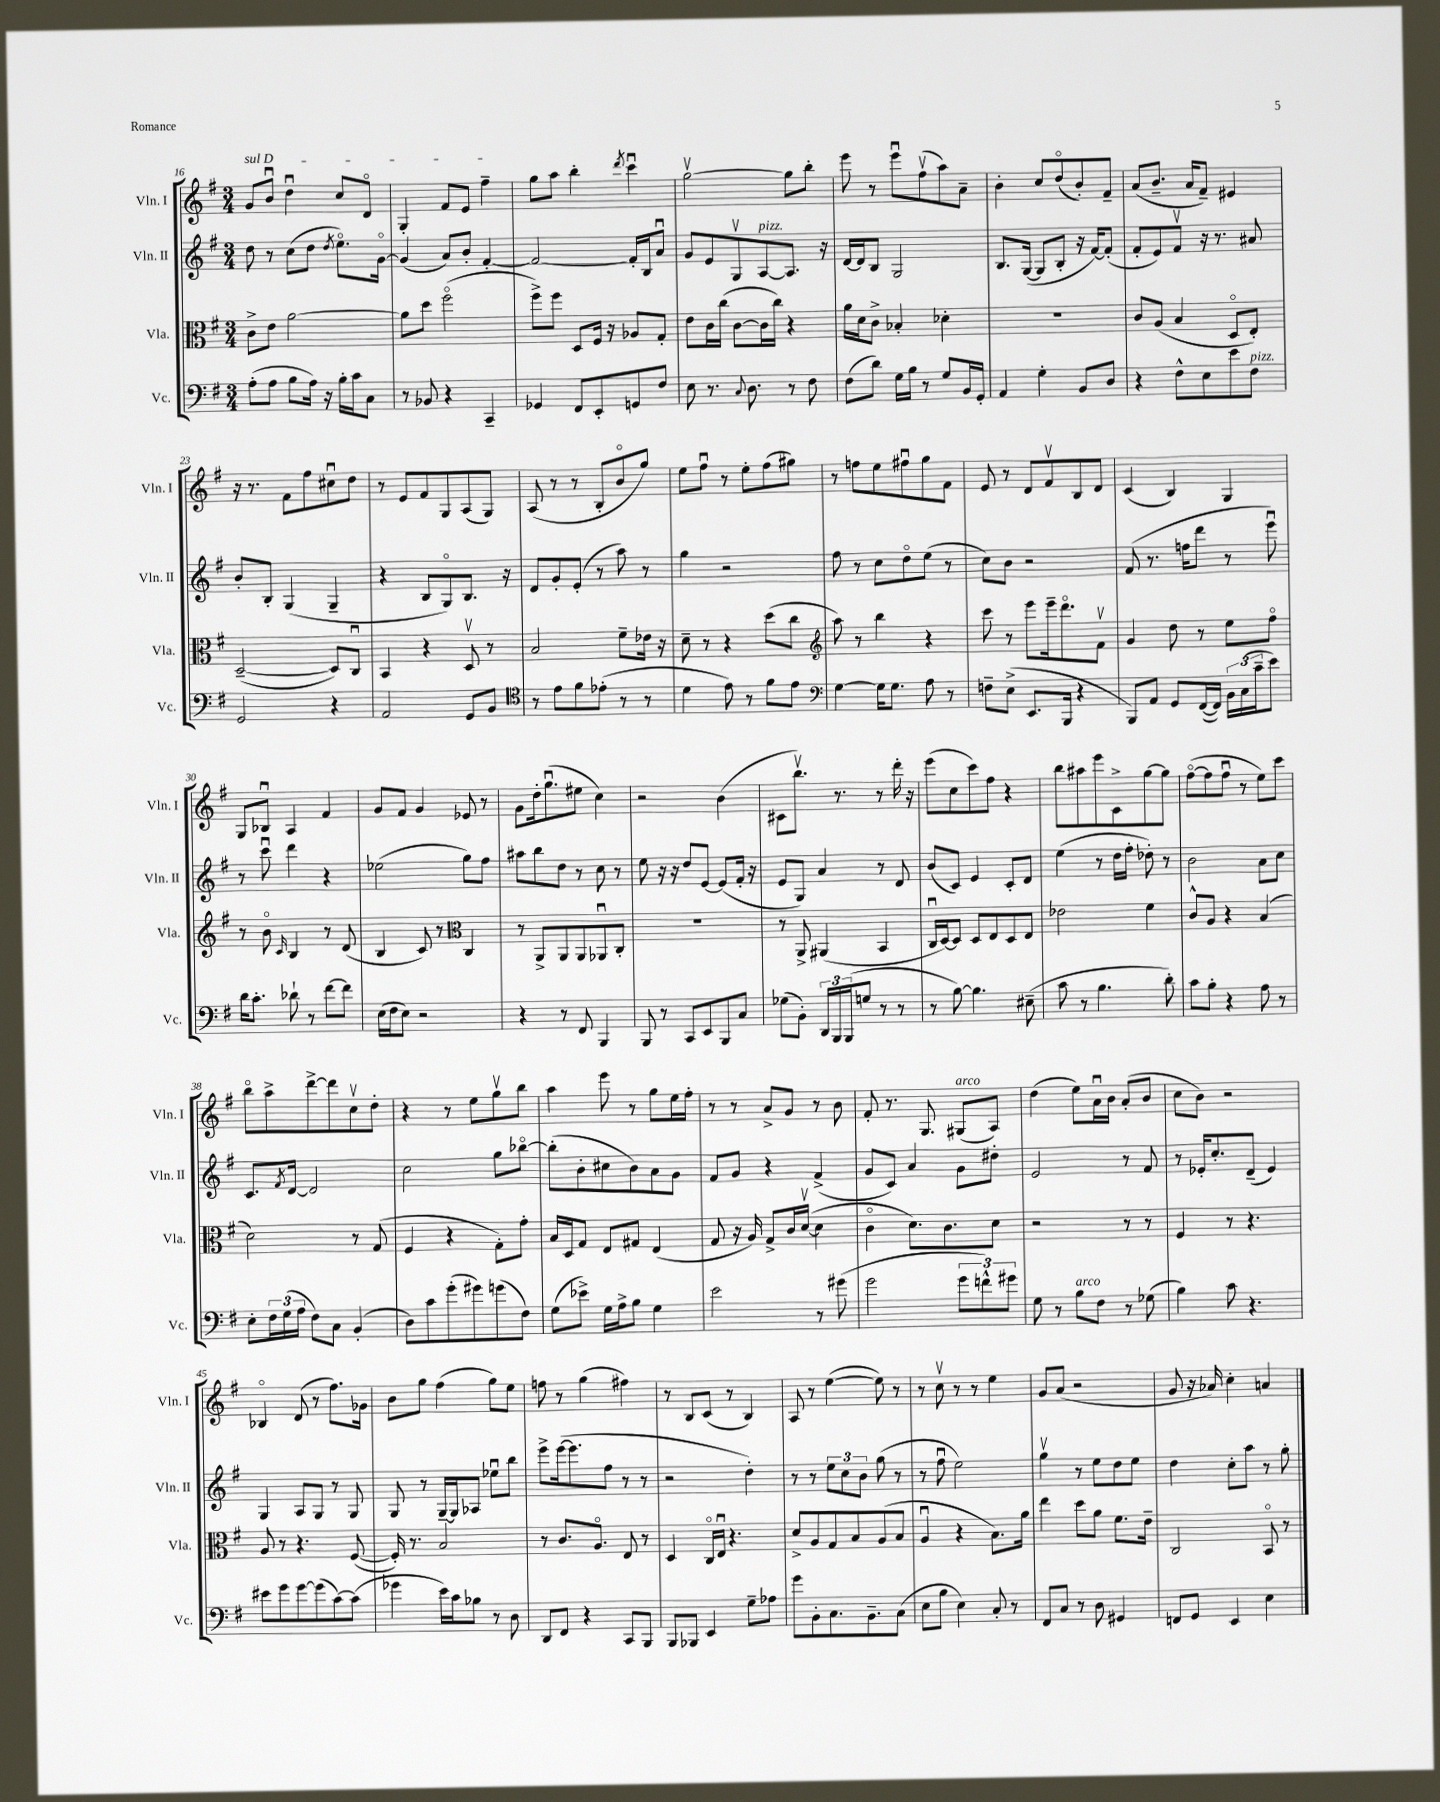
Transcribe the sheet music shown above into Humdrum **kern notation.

**kern	**kern	**kern	**kern
*staff4	*staff3	*staff2	*staff1
*clefF4	*clefC3	*clefG2	*clefG2
*k[f#]	*k[f#]	*k[f#]	*k[f#]
*M3/4	*M3/4	*M3/4	*M3/4
(8A'	8c^	8dd	8g
8A	8e	8r	8bu
8B	[2a	(8cc	4ddu
16A)	.	8dd	.
16r	.	.	.
.	.	8qdd	.
16B'	.	8.eeo)	8cc
16c	.	.	.
8C	.	.	8do
.	.	[16go	.
=	=	=	=
8r	8a]	(4g]	4G'
8BB-	8dd	.	.
4r	(2ff#o	8a)	8f#
.	.	8b'	8e
4CC~	.	[4f#'	4ff#~
=	=	=	=
4GG-	8ff#^)	2f#_	8gg
.	8ff#	.	8aa
8FF#	8D	.	4bb'
8EE'	16F#	.	.
.	16r	.	.
.	.	.	8qddd
8GG	8A-	16f#']	4cccu
.	.	16B	.
8F#	8G'	8au	.
=	=	=	=
8E	8e	8g	[2ggv
8.r	16c	8e	.
.	(16cc	.	.
.	[8c	8Gv	.
8qqC	.	.	.
8.D	.	.	.
.	16c]	[8A	.
.	16cc)	.	.
8r	4r	8.A]	8gg]
8F#	.	.	8bb'
.	.	16r	.
=	=	=	=
(8F#	16a	[16d	8eee
.	16d	16d]	.
8d)	8c^	8B	8r
16G	4B-'	2G	8eeeu
16B	.	.	.
8r	.	.	(8ff#v
8G	4d-'	.	8aa)
16BB	.	.	8a~
16GG'	.	.	.
=	=	=	=
4AA	2.r	8.B	4b'
.	.	([16G	.
4G'	.	8G]	8cc
.	.	8B'	(8ddo
8BB	.	16r	8b')
.	.	[16f#)	.
8D	.	(8f#']	8f#~
=	=	=	=
4r	8c	8f#'	(8a
.	(8A	8e)	8.b~
8F#^^	4B	8f#v	.
.	.	.	16a
8E	.	16r	8f#~)
.	.	8.r	.
8e	8Do	.	4e#
8F#	8E')	8a#	.
=	=	=	=
2GG	([2D~	8b'	16r
.	.	.	8.r
.	.	8B'	.
.	.	(4G	8f#
.	.	.	8ff#
4r	8D])	4G~	8cc#u
.	8Cu	.	8dd
=	=	=	=
2AA	4BB	4r	8r
.	.	.	8e
.	4r	8B	8f#
.	.	8Go)	8G
8GG	8Dv	8.B	(8A
8BB	8r	.	8G)
.	.	16r	.
=	=	=	=
*clefC4	*	*	*
8r	2B	8d	(8A
8e	.	8g'	8r
8f#	.	(8e'	8r
(8e-'	.	8r	8B'
8r	8f#~	8aa)	8bo
8r	16e-	8r	8gg)
.	16r	.	.
=	=	=	=
4d	8d~	4gg	8ee
.	8r	.	8ff#u
8e)	4r	2r	8r
8r	.	.	8ee'
8f#	(8dd	.	(8ff#
8e	8cc	.	8gg#)
=	=	=	=
*clefF4	*clefG2	*	*
[4G	8aa)	8ff#	8r
.	8r	8r	8ff
16G]	4bb	8cc	8ee
8.G	.	.	.
.	.	8ddo	8ff#u
8A	4r	(8ee	8gg
8r	.	8r	8f#
=	=	=	=
8F~	8ccc	8cc)	8e
(8E^	8r	8b	8r
8.EE	8eee	2r	8d
.	16eee~	.	8f#v
16BBB	8.dddo	.	.
4r	.	.	8B
.	8f#v	.	8d
=	=	=	=
8BBB)	4g	(8f#	(4c
8AA	.	8.r	.
8GG	8dd	.	4B)
.	.	16ff	.
([16FF#	8r	8ddd	.
16FF#])	.	.	.
24BB	8ee	8r	4G
(24C	.	.	.
24c~	.	.	.
8e)	8ff#o	8eeeu)	.
=	=	=	=
16d	8r	8r	8G
8.c'	.	.	.
.	8bo	8cccu	8B-u
.	16qqc	.	.
8d-`	4B	4ddd	4A
8r	.	.	.
[8f#	8r	4r	4f#
8f#]	(8d	.	.
=	=	=	=
(16E	4B	(2ee-	8g
16F#	.	.	.
8E)	.	.	8f#
2r	8c)	.	4g
.	8r	.	.
*	*clefC3	*	*
.	4C	8gg)	8e-
.	.	8ff#	8r
=	=	=	=
4r	8r	8aa#	8g
.	8AA^	8bb	16dd'
.	.	.	(8.ggu
8r	8AA	8dd	.
8FF#	8AA	8r	8ee#
4BBB	8AA-u	8cc	4cc)
.	8C'	8r	.
=	=	=	=
8BBB	2.r	8ee	2r
8r	.	16r	.
.	.	16r	.
8CC	.	8dd	.
8EE	.	[8e	.
8BBB	.	(8e]	(4b
8C	.	16f#'	.
.	.	16r	.
=	=	=	=
(8G-	8r	8e	8c#
8BB')	8AA^	8G)	8.bbv)
24DD	(4AA#	4a	.
24BBB	.	.	.
.	.	.	8.r
(24BBB	.	.	.
8G	.	.	.
8r	4BB	8r	8r
8r	.	8d	16ddd'
.	.	.	16r
=	=	=	=
8r	16Cu	(8b	(8eee
.	[16D)	.	.
[8B)	8D]	8c)	8cc
4.B]	8D	4e	8ccc)
.	8E	.	8ff#
.	8D	8c'	4r
(8E#~	8E	8d	.
=	=	=	=
8c	2e-	(4ee	8bb
8r	.	.	8aa#
4.B	.	8r	8eee
.	.	16dd	8c^
.	.	16ff#'	.
.	4f#	8dd-')	[8gg
8d')	.	8r	8gg]
=	=	=	=
8c	8c^^	2b	([8ff#o
8B'	8A	.	8ff#]
4r	4r	.	8ff#u
.	.	.	8r
8A	(4B	8a	8ee)
8r	.	8cc	8ccc
=	=	=	=
8E'	2d)	8.c	8bbo
24F#	.	.	8aa^
(24G	.	.	.
.	.	8qf#	.
.	.	[16d	.
24A	.	.	.
8F#)	.	2d]	[8ddd^
8C	.	.	8ddd]
(4BB'	8r	.	8ccv
.	(8G	.	8dd'
=	=	=	=
8D)	4F#	2cc	4r
8c	.	.	.
(8g'	4r	.	8r
8g#)	.	.	8ee
(8g	8G')	8gg	8ggv
8F#)	8g'	[8bb-o	8bb
=	=	=	=
(8G	16B	(8bb-']	4aa
.	16D	.	.
8e-^)	8G	8b'	.
16G	8E	8cc#	8eee
16A^	.	.	.
8B	8G#	8b)	8r
4G	(4E	8a	8gg
.	.	8g	16ee
.	.	.	16ff#'
=	=	=	=
2e	8G	8f#	8r
.	16r	8g	8r
.	16A)	.	.
.	8G^	4r	8a^
.	16c	.	8g
.	([16dv	.	.
8r	4d]	(4f#^	8r
(8g#	.	.	8b
=	=	=	=
2g	4co	8g	8f#'
.	.	8c)	8.r
.	8.d)	4a	.
.	.	.	8.G
.	8.c	.	.
12g	.	8g	(8G#
12f^^)	.	.	.
.	8d	8dd#'	8A)
12g#	.	.	.
=	=	=	=
8G	2r	2e	(4dd
8r	.	.	.
8B	.	.	8ee)
8F#	.	.	16au
.	.	.	16b
8r	8r	8r	(8a'
(8G-	8r	8f#	8b
=	=	=	=
4B)	4F#	8r	8cc
.	.	16e-'	8b)
.	.	8.cc'	.
8c	8r	.	2r
4.r	4.r	(8d~	.
.	.	4e-)	.
=	=	=	=
8e#	8A	4G	4B-o
8g	8r	.	.
[8g	4.r	8A	(8d
(8g]	.	8G	8r
[8c)	.	8r	8.ff#)
(8c]	([8F#	8G	.
.	.	.	16g-
=	=	=	=
4g-	16F#'])	8G	8b
.	8.r	.	.
.	.	8r	8gg
16e)	2B	[16G~	(4ff#
16c	.	16G]	.
8B-	.	8A-	.
8r	.	8ee-u	8gg)
8D	.	8bb	8ee
=	=	=	=
8DD	8r	8eee^	8ff
8FF#	8.c	([16eee	8r
.	.	8.eee]	.
4r	.	.	(4gg
.	8.Ao	.	.
.	.	8ff#	.
8CC	8E	8r	4ff#)
8BBB	8r	8r	.
=	=	=	=
8BBB	4D	2r	8r
8BBB-	.	.	8B
4EE	16Co	.	(8c
.	16Eu	.	.
.	4.r	.	8r
8G~	.	4dd')	4B)
8A-	.	.	.
=	=	=	=
8g	8d^	8r	8A
8BB'	8A	8r	8r
8.C	8G	12ee	([4ee
.	.	12cc	.
.	8B	.	.
.	.	12b	.
8.BB~	.	.	.
.	(8A	(8gg	8ee])
(8C	8B	8r	8r
=	=	=	=
8E	4Au	8r	8r
8B	.	8ff#u	8ccv
4E)	4r	2ee)	8r
.	.	.	8r
8C'	8.B)	.	4ee
8r	.	.	.
.	16a	.	.
=	=	=	=
8FF#	4ee	4ggv	8g
8C	.	.	(8a
8r	8dd	8r	2r
8D	8a	8ee	.
4GG#	8.f#	8dd	.
.	.	8ee	.
.	16e~	.	.
=	=	=	=
8FF	2C	4dd	8g
8GG	.	.	16r
.	.	.	16a-)
4EE	.	8cc'	4cc'
.	.	8aa	.
4E	8BBo	8r	4a
.	8r	8gg'	.
==	==	==	==
*-	*-	*-	*-
